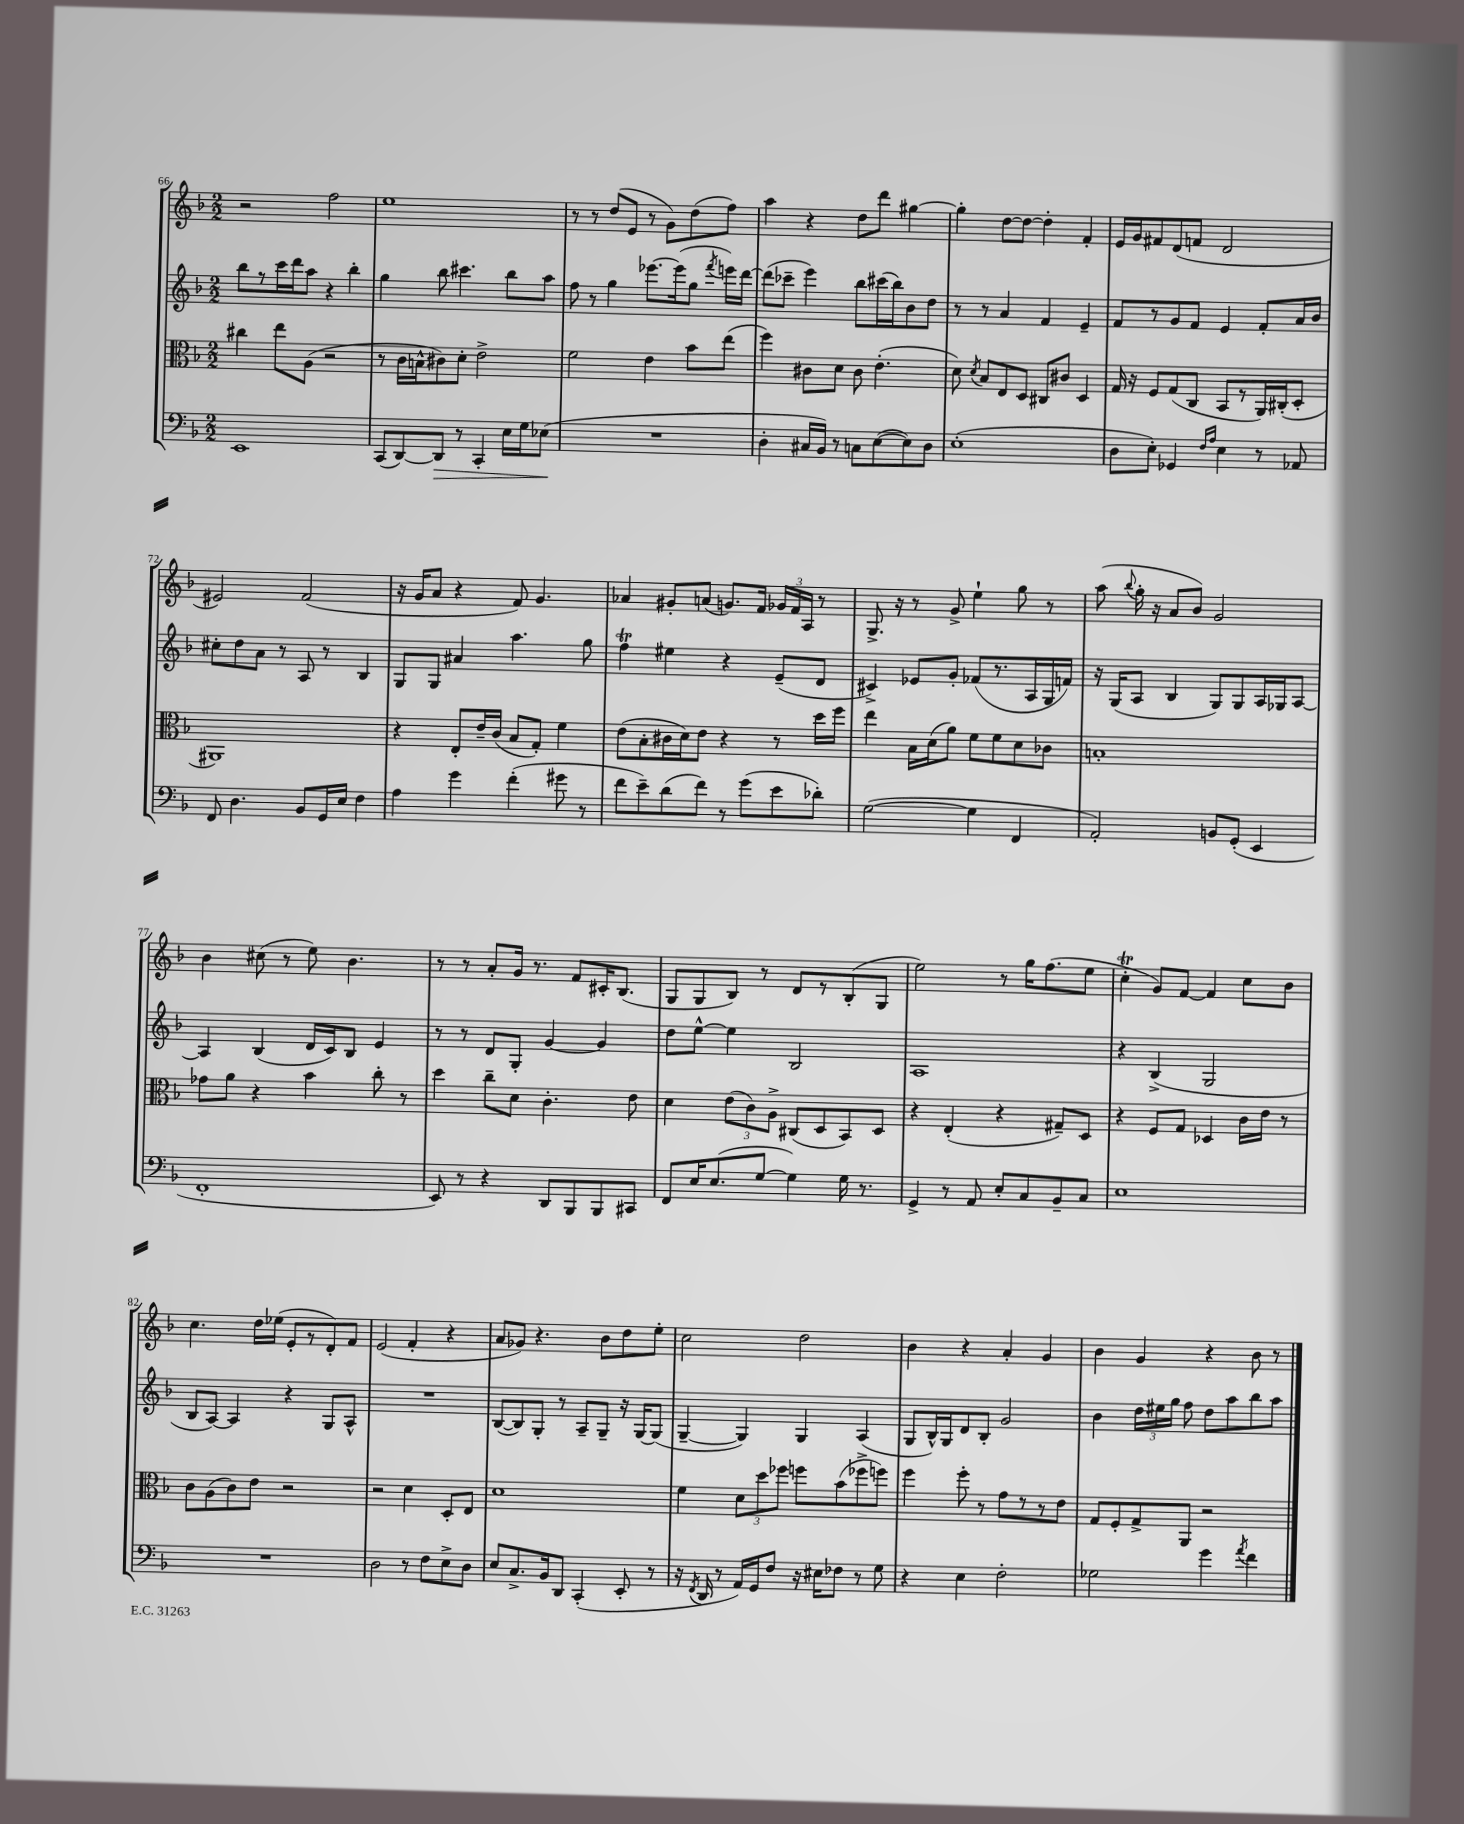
<<
\new StaffGroup <<
\new Staff = "s0" {
    \clef treble \key f \major \numericTimeSignature \time 2/2
    \autoBeamOff r2 f''2 |
    e''1 |
    r8 r8 d''8[( e'8] r8 g'8[) d''8( f''8]) |
    a''4 r4 d''8[ d'''8] gis''4~ |
    gis''4-. d''8[~ d''8]~ d''4-. f'4-. |
    e'16[ g'16 fis'8 d'8( f'8] d'2 |
    eis'2) f'2( |
    r16 g'16[ a'8] r4 f'8) g'4. |
    aes'4 gis'8[-. a'8]( g'8.[) f'16] \tuplet 3/2 { ges'16[ f'16 a16] } r8 |
    g8.-> r16 r8 g'8-> e''4-! g''8 r8 |
    a''8( \appoggiatura { bes''8 } g''16-. r16 a'8[ bes'8]) g'2 |
    bes'4 cis''8( r8 e''8) bes'4. |
    r8 r8 a'8[-. g'16] r8. f'8[ cis'16-. bes8.]( |
    g8[ g8 bes8]) r8 d'8[ r8 bes8-.( g8] |
    e''2) r8 g''16[ f''8.( e''8] |
    c''4-.\trill g'8[) f'8]~ f'4 c''8[ bes'8] |
    c''4. d''16[ ees''16]( e'8[-. r8 d'8-.) f'8] |
    e'2( f'4-. r4 |
    a'8[ ges'8]) r4. bes'8[ d''8 e''8]-. |
    c''2 d''2 |
    bes'4 r4 a'4-. g'4 |
    bes'4 g'4 r4 bes'8 r8 \bar "|." |
}
\new Staff = "s1" {
    \clef treble \key f \major \numericTimeSignature \time 2/2
    \autoBeamOff bes''8[ r8 c'''16 d'''16 a''8] r4 bes''4-. |
    g''4 bes''8 cis'''4. bes''8[ a''8] |
    f''8 r8 g''4 ees'''8.[~ ees'''16( g''8] \acciaccatura { f'''8 } e'''16[) d'''16]~ |
    d'''8[( ces'''8]-- e'''4) bes''8[ cis'''16( bes''16) bes'8 d''8] |
    r8 r8 a'4 f'4 e'4-- |
    f'8[ r8 g'8 f'8] e'4 f'8[-. a'16 bes'16] |
    cis''8[-. d''8 a'8] r8 a8 r8 bes4 |
    g8[ g8] ais'4 a''4. g''8 |
    f''4\trill eis''4 r4 e'8[--( d'8] |
    cis'4->) ees'8[ g'8]-. fes'8[( r8. a16 g16 f'16]) |
    r16 g16[( a8] bes4 g8[) g8 a16 ges16 a8]~ |
    a4 bes4( d'16[ c'16) bes8] e'4 |
    r8 r8 d'8[ g8]-. g'4~ g'4 |
    d''8[ e''8]~-^ e''4 bes2 |
    a1 |
    r4 bes4->( g2 |
    bes8[ a8]~) a4 r4 g8[ a8]-^ |
    R1 |
    bes8[~( bes8) g8]-. r8 a8[-- g8]-- r16 g16[~ g8]( |
    g4~-- g4) g4 a4( |
    g8[ bes16-^) g16 d'8 bes8]-. g'2 |
    bes'4 \tuplet 3/2 { d''16[ eis''16 g''16] } f''8 d''8[ a''8 bes''8 a''8] \bar "|." |
}
\new Staff = "s2" {
    \clef alto \key f \major \numericTimeSignature \time 2/2
    \autoBeamOff cis''4 e''8[ a8]( r2 |
    r8 c'16[ b16-^ cis'8) d'8]-. e'2-> |
    f'2 e'4 bes'8[ e''8]( |
    f''4) cis'8[ d'8] cis'8 e'4.-.( |
    d'8) \acciaccatura { d'8 } bes8[ e8 d8] cis8[ cis'8] d4 |
    g16 r16 f8[ g8( c8] bes,8[ r8 a,16) cis16-.( d8]-. |
    ais,1) |
    r4 e8[-. e'16-- c'16]( bes8[ g8]-.) f'4 |
    e'8[( bes8-. cis'16 d'16) e'8] r4 r8 d''16[ f''16] |
    e''4 bes16[ d'16( a'8]) f'8[ f'8 d'8 ces'8] |
    b1-. |
    ges'8[ a'8] r4 bes'4 c''8-. r8 |
    d''4 c''8[-- d'8] c'4.-. e'8 |
    d'4 \tuplet 3/2 { e'8[( c'8) a8]-> } cis8[( d8 bes,8) d8] |
    r4 e4-.( r4 gis8[--) d8] |
    r4 f8[ g8] des4 c'16[ e'16] r8 |
    c'8[ a8( c'8) e'8] r2 |
    r2 d'4 d8[-. e8] |
    d'1 |
    f'4 \tuplet 3/2 { d'8[ d''8 fes''8] } f''8[ bes'8( fes''8-> f''8]) |
    f''4 f''8-. r8 g'8[ r8 r8 e'8] |
    g8[ f8-. g8-> a,8] r2 \bar "|." |
}
\new Staff = "s3" {
    \clef bass \key f \major \numericTimeSignature \time 2/2
    \autoBeamOff e,1 |
    c,8[( d,8~) d,8]\> r8 c,4-. e16[ g16 ees8]\!( |
    R1 |
    d4-. cis16[ bes,16]) r8 c8[ e8~( e8) d8] |
    e1-.( |
    d8[ e8]-.) ges,4 \grace { f16[ a16] } e4 r8 aes,8 |
    f,8 d4. bes,8[ g,16 e16] f4 |
    a4 g'4 f'4-.( gis'8 r8 |
    f'8[ e'8--) d'8( f'8]) r8 g'8[( e'8 des'8]-.) |
    g2~( g4 f,4 |
    a,2-.) b,8[ g,8]-.( e,4 |
    f,1-. |
    e,8) r8 r4 d,8[ bes,,8 bes,,8 cis,8] |
    f,8[ e16 e8.( g8]~ g4) g16 r8. |
    g,4-> r8 a,8 e8[-. c8 bes,8-- c8] |
    e1 |
    R1 |
    d2 r8 f8[ e8-> d8] |
    e8[ c8.-> bes,16 d,8] c,4-.( e,8-. r8 |
    r16 \acciaccatura { f,8 } d,16 r8 a,16[) g,16 f8] r16 eis16[ fes8] r8 g8 |
    r4 e4 f2-. |
    ges2 g'4 \acciaccatura { a'8 } f'4 \bar "|." |
}
>>
>>
\layout { \context { \Score currentBarNumber = #66 } }
